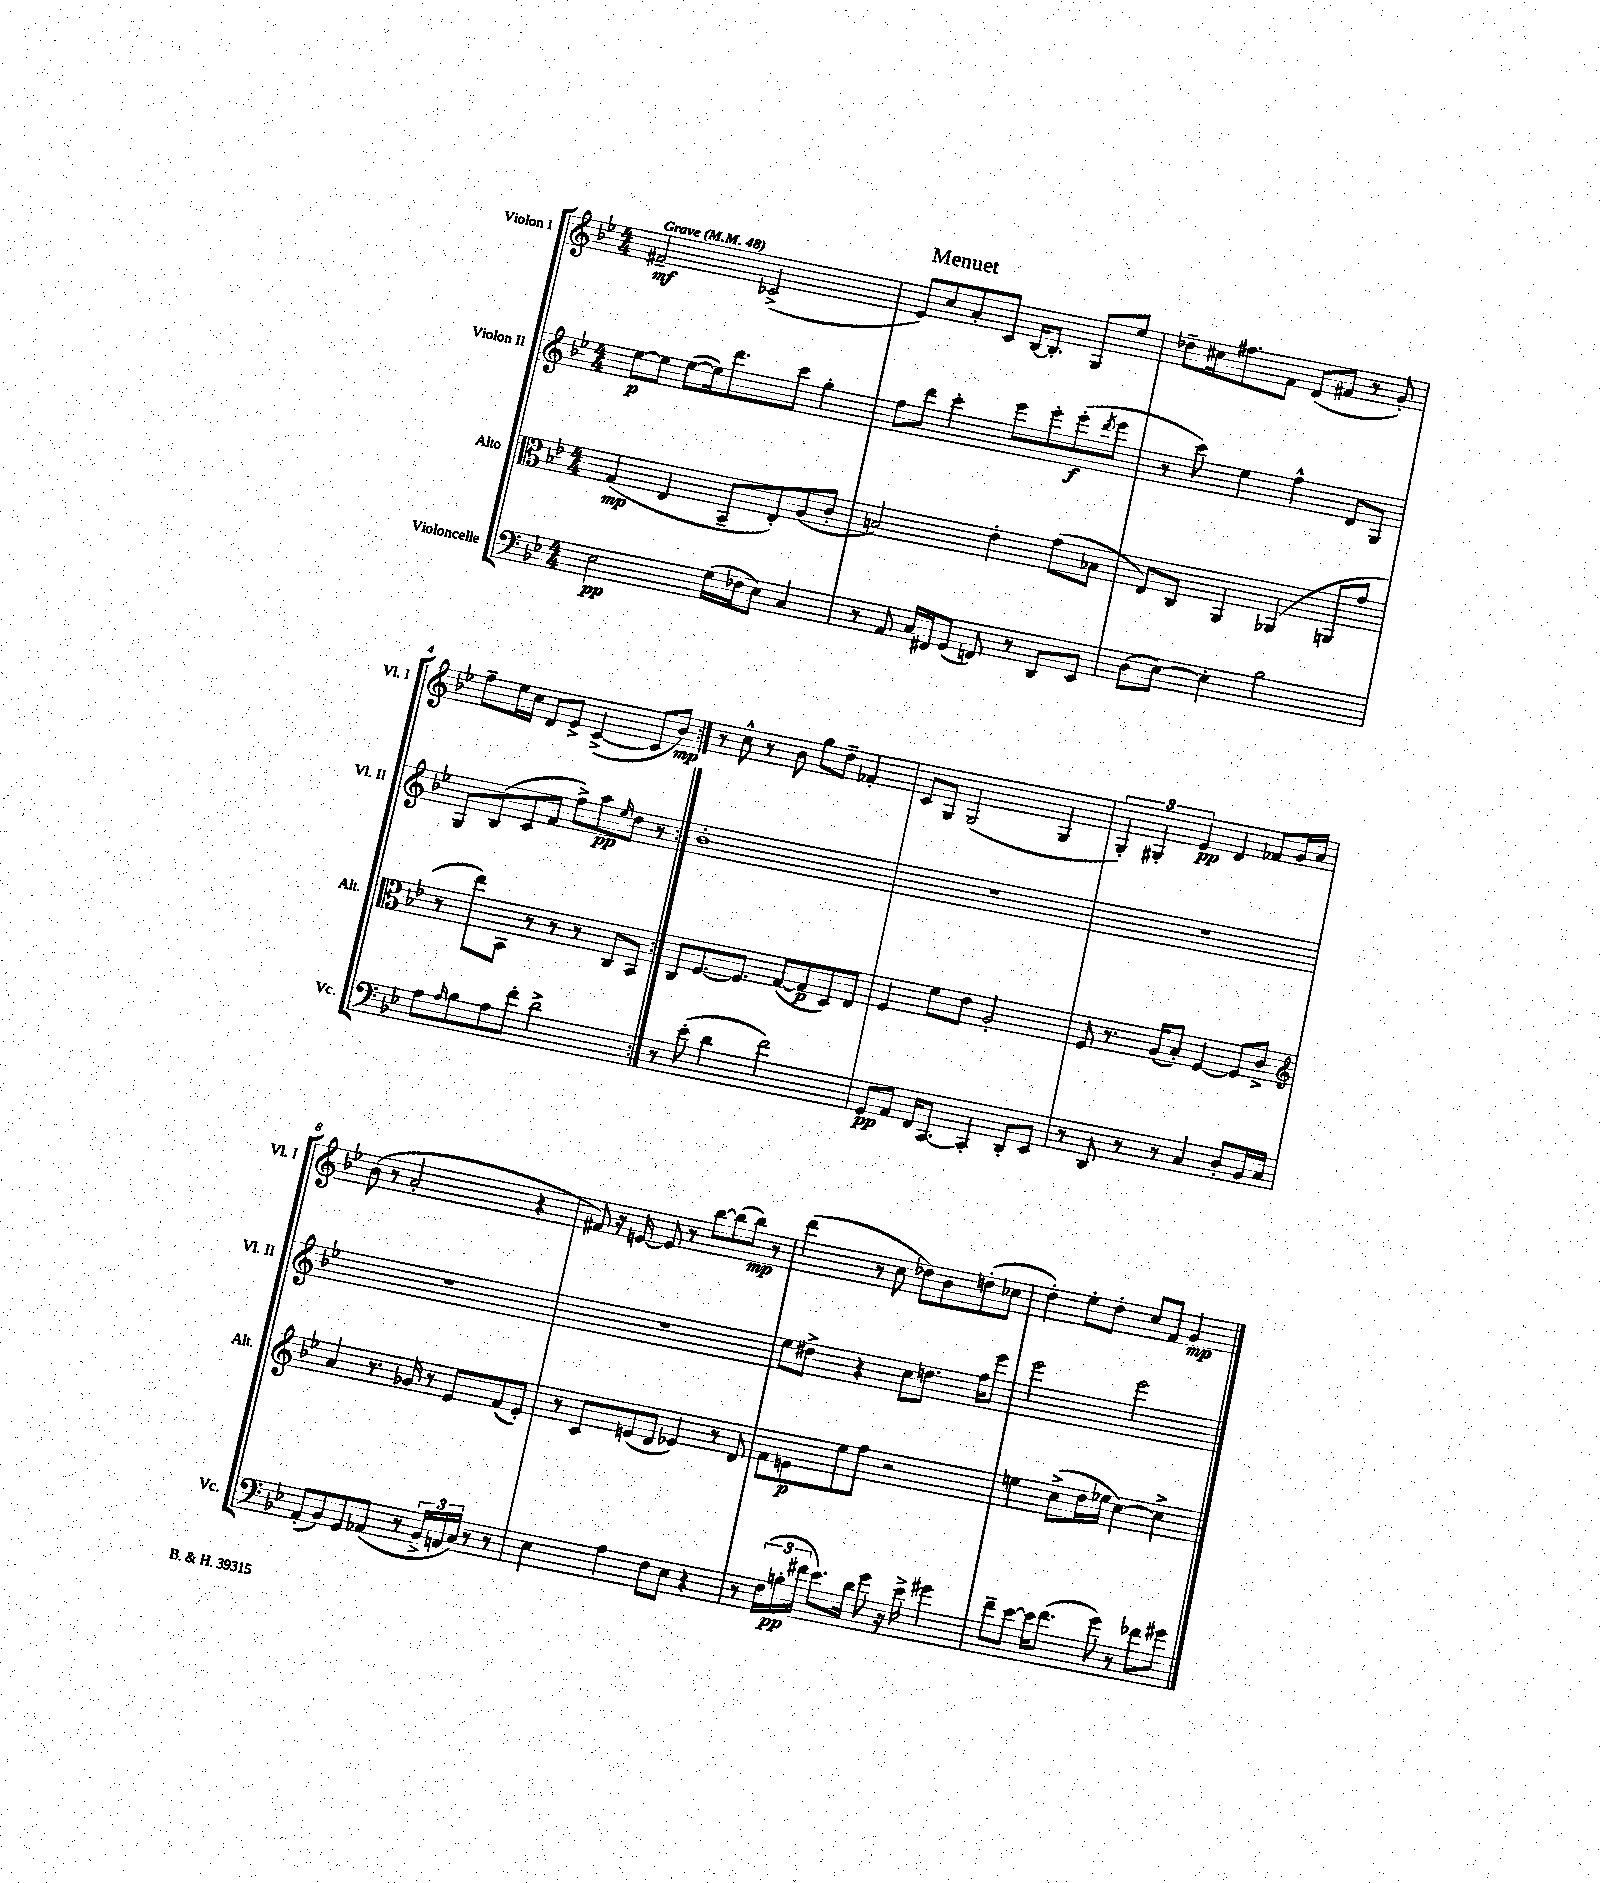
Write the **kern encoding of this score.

**kern	**kern	**kern	**kern
*staff4	*staff3	*staff2	*staff1
*clefF4	*clefC3	*clefG2	*clefG2
*k[b-e-]	*k[b-e-]	*k[b-e-]	*k[b-e-]
*M4/4	*M4/4	*M4/4	*M4/4
*MM48	*MM48	*MM48	*MM48
2E-	(4G	[8ee-	2f#~
.	.	8ee-]	.
.	4E-	([8ee-	.
.	.	16ee-])	.
.	.	8.ddd	.
(16G	8BB-~	.	(2c-^
16F-	.	.	.
8E-)	8E-')	8ccc	.
4C	(8A	4gg'	.
.	8c'	.	.
=	=	=	=
8r	2B)	8ff	8e-)
8AA	.	8ddd	8cc
16C	.	4ccc'	8a'
16FF#	.	.	.
(8GG	.	.	8c
8FF)	4e-'	8eee-	[16B-
.	.	.	8.B-']
8r	.	8eee-'	.
8DD	(8g	(8eee-'	8G
.	.	8qddd	.
8EE-	8B-	8eee-	8ee-
=	=	=	=
(8D	8E-)	8r	8dd-~
[8E-)	8C	8ccc)	16cc#
.	.	.	8.ff#
4E-']	4AA	4ee-	.
.	.	.	8f
2B-	(4AA-	4ff^^	(8d
.	.	.	8f#
.	8AA	8d	8r
.	8g	8G	8g')
=	=	=	=
8A	8r	8G	8ff~
16qqA	.	.	.
8B-	8ee-)	(8B-	16ee-
.	.	.	16cc
8A	8BB-	8c	8d
8f'	8r	8f	8e-^
2d^	8r	8ff^)	([4c^
.	8r	8aa	.
.	.	16qqee-	.
.	8C	8dd	8c]
.	8BB-	8r	8b-)
=:|!	=:|!	=:|!	=:|!
8r	8C	1b-'	8r
(8e-'	[8.F	.	8cc^^
4d	.	.	8r
.	8.F]	.	.
.	.	.	8b-
2f)	([8G	.	8gg
.	8G]	.	8dd~
.	8D)	.	4f-'
.	8E-	.	.
=	=	=	=
8GG	4F	1r	8c
8AA	.	.	8G
16FF	8f	.	(2G
[8.CC	.	.	.
.	8e-	.	.
4CC']	2A'	.	.
8DD'	.	.	4G
8EE-	.	.	.
=	=	=	=
8r	8F	1r	6G')
8DD	8.r	.	.
.	.	.	6G#'
8r	.	.	.
.	(16A	.	.
.	.	.	6e-
8r	8B-')	.	.
4C	[4F	.	4d
8D'	8F]	.	8f-
16BB-	8c^	.	16g
16C	.	.	16a
=	=	=	=
*	*clefG2	*	*
(8AA'	4a	1r	(8b-
8BB-)	.	.	8r
8GG	8.r	.	2a'
(8AA-	.	.	.
.	16g-	.	.
8r	8r	.	.
24BB-^	8e-	.	.
24AA	.	.	.
24C)	.	.	.
8r	(8f	.	4r
8r	8e-')	.	.
=	=	=	=
4E-	8r	1r	8f#)
.	8c	.	16r
.	.	.	[16e
4A	(8e	.	8e]
.	8d	.	8r
8F	4e-)	.	[8bb-
8E-	.	.	(8bb-]
4r	8r	.	8bb-)
.	8d	.	8r
=	=	=	=
8r	8f	8ee-	(4ddd
(24F	8e	8dd#^	.
24B'	.	.	.
24f#	.	.	.
8.e-)	8ee-	4r	8r
.	8ff	.	8cc
16d	.	.	.
8g	2r	8cc	8dd-)
16r	.	8.dd	8b-
16e-^	.	.	.
4g#	.	.	(8dd'
.	.	16ff	.
.	.	8eee-	8cc-
=	=	=	=
8f~	4ee	2eee-	4dd')
[8e-	.	.	.
16e-]	(8cc^	.	8ee-'
(8.f	.	.	.
.	16dd	.	8dd'
.	16ee-	.	.
8g)	[4cc)	2eee-	8cc
8r	.	.	8f
8f-	4cc^]	.	4g
8g#	.	.	.
==	==	==	==
*-	*-	*-	*-
